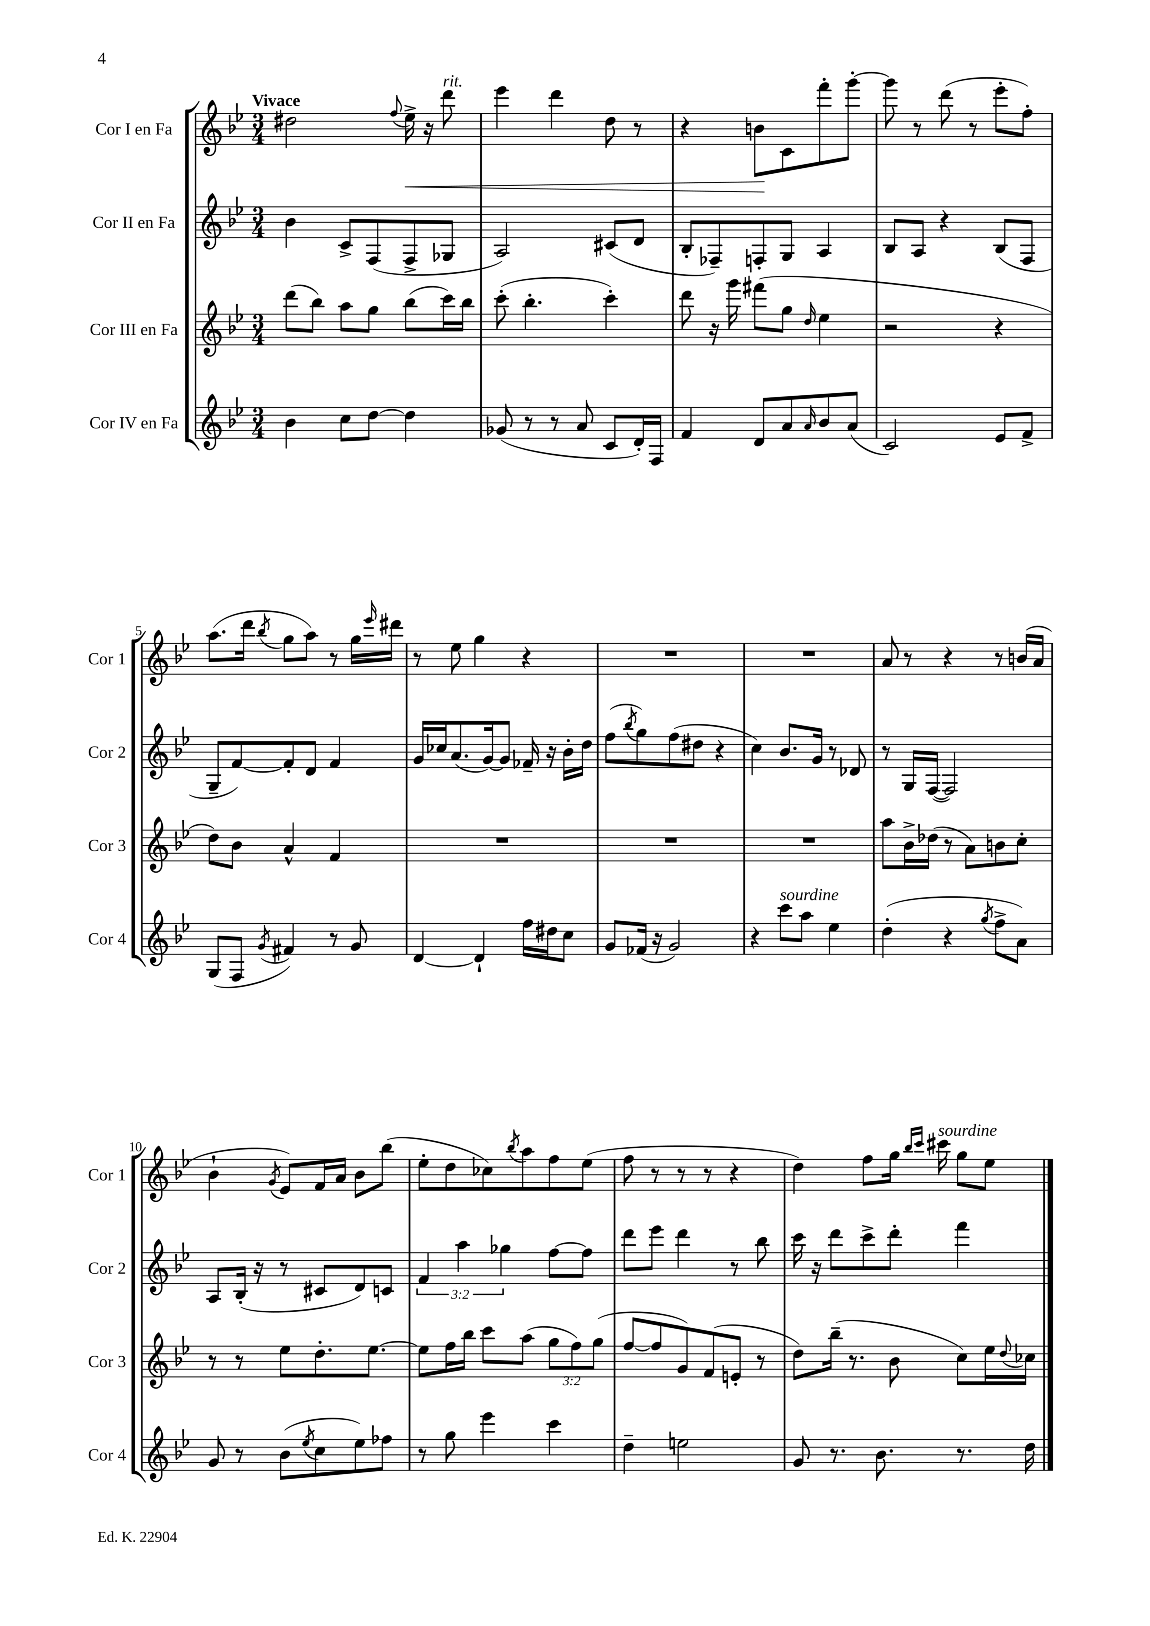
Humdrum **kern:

**kern	**kern	**kern	**kern
*staff4	*staff3	*staff2	*staff1
*clefG2	*clefG2	*clefG2	*clefG2
*k[b-e-]	*k[b-e-]	*k[b-e-]	*k[b-e-]
*M3/4	*M3/4	*M3/4	*M3/4
4b-\	(8ddd\L	4b-\	2dd#\
.	8bb-\J)	.	.
8cc\L	8aa\L	8c^/L	.
[8dd\J	8gg\J	(8F/	.
.	.	.	8qqff/
4dd\]	(8bb-\L	8F^/	16ee-^\
.	.	.	16r
.	16ccc\L)	8G-/J	8ddd\
.	16bb-\JJ	.	.
=	=	=	=
(8g-/	(8ccc'\	2A/)	4eee-\
8r	4.bb-'\	.	.
8r	.	.	4ddd\
8a/	.	.	.
8c/L	4ccc'\)	(8c#/L	8dd\
16d'/L)	.	8d/J	8r
16F/JJ	.	.	.
=	=	=	=
4f/	8ddd\	8B-'/L	4r
.	16r	8F-~/)	.
.	16ggg\	.	.
8d/L	(8fff#\L	8F'/	8b\L
8a/	8gg\J	8G/J	8c\
16qqa/	16qqdd/	.	.
8b-/	4ee-\	4A/	8fff'\
(8a/J	.	.	[8ggg'\J
=	=	=	=
2c/)	2r	8B-/L	8ggg\]
.	.	8A/J	8r
.	.	4r	(8ddd\
.	.	.	8r
8e-/L	4r	(8B-/L	8eee-'\L
8f^/J	.	8F/J	8ff'\J)
=	=	=	=
(8G/L	8dd\L)	8G~/L	(8.aa\L
8F/J	8b-\J	[8f/)	.
.	.	.	16ddd\Jk
8qg/	.	.	8qbb-/
4f#/)	4a^^/	8f'/]	8gg\L
.	.	8d/J	8aa\J)
8r	4f/	4f/	8r
8g/	.	.	16gg\LL
.	.	.	16qqeee-/
.	.	.	16ddd#\JJ
=	=	=	=
[4d/	2.r	16g/LL	8r
.	.	16cc-/J	.
.	.	(8.a/	8ee-\
4d`/]	.	.	4gg\
.	.	[16g/k)	.
.	.	8g/]J	.
16ff\LL	.	16f-~/	4r
16dd#\J	.	16r	.
8cc\J	.	16b-'\LL	.
.	.	16dd\JJ	.
=	=	=	=
8g/L	2.r	(8ff\L	2.r
.	.	8qbb-/	.
(16f-/Jk	.	8gg\)	.
16r	.	.	.
2g/)	.	(8ff\	.
.	.	8dd#\J	.
.	.	4r	.
=	=	=	=
4r	2.r	4cc\)	2.r
8ccc\L	.	8.b-/L	.
8aa\J	.	.	.
.	.	16g/Jk	.
4ee-\	.	8r	.
.	.	8d-/	.
=	=	=	=
(4dd'\	8aa\L	8r	8a/
.	16b-^\L	16G/LL	8r
.	(16dd-\JJ	([16F/JJ	.
4r	8r	2F/])	4r
.	8a\L)	.	.
8qgg/	.	.	.
8ff^\L	8b\	.	8r
8a\J)	8cc'\J	.	(16b/LL
.	.	.	16a/JJ
=	=	=	=
8g/	8r	8A/L	4b-`\
8r	8r	(16B-'/Jk	.
.	.	16r	.
.	.	.	8qg/
(8b-\L	8ee-\L	8r	8e-/L)
8qee-/	.	.	.
8cc\	8.dd'\	8c#/L	16f/L
.	.	.	16a/JJ
8ee-\)	.	8d/)	8b-\L
.	[8.ee-\J	.	.
8ff-\J	.	8c/J	(8bb-\J
=	=	=	=
8r	8ee-\]L	6f/	8ee-'\L
8gg\	16ff\L	.	8dd\
.	.	6aa\	.
.	16bb-\JJ	.	.
4eee-\	8ccc\L	.	8cc-\)
.	.	6gg-\	.
.	.	.	8qbb-/
.	(8aa\J	.	8aa\
4ccc\	12gg\L	[8ff\L	8ff\
.	12ff\)	.	.
.	.	8ff\]J	(8ee-\J
.	(12gg\J	.	.
=	=	=	=
4dd~\	[8ff/L	8ddd\L	8ff\
.	8ff/]	8eee-\J	8r
2ee\	8g/)	4ddd\	8r
.	(8f/	.	8r
.	8e'/J	8r	4r
.	8r	8bb-\	.
=	=	=	=
8g/	8dd\L)	16ccc\	4dd\)
.	.	16r	.
8.r	(16bb-~\Jk	8ddd\L	.
.	8.r	.	.
.	.	8ccc^\	8ff\L
8.b-\	.	.	.
.	8b-\	8ddd'\J	16gg\Jk
.	.	.	16qqbb-/LL
.	.	.	16qqccc/JJ
.	.	.	16ccc#\
8.r	8cc\L)	4fff\	8gg\L
.	16ee-\L	.	8ee-\J
.	8qqdd/	.	.
16dd\	16cc-\JJ	.	.
==	==	==	==
*-	*-	*-	*-
